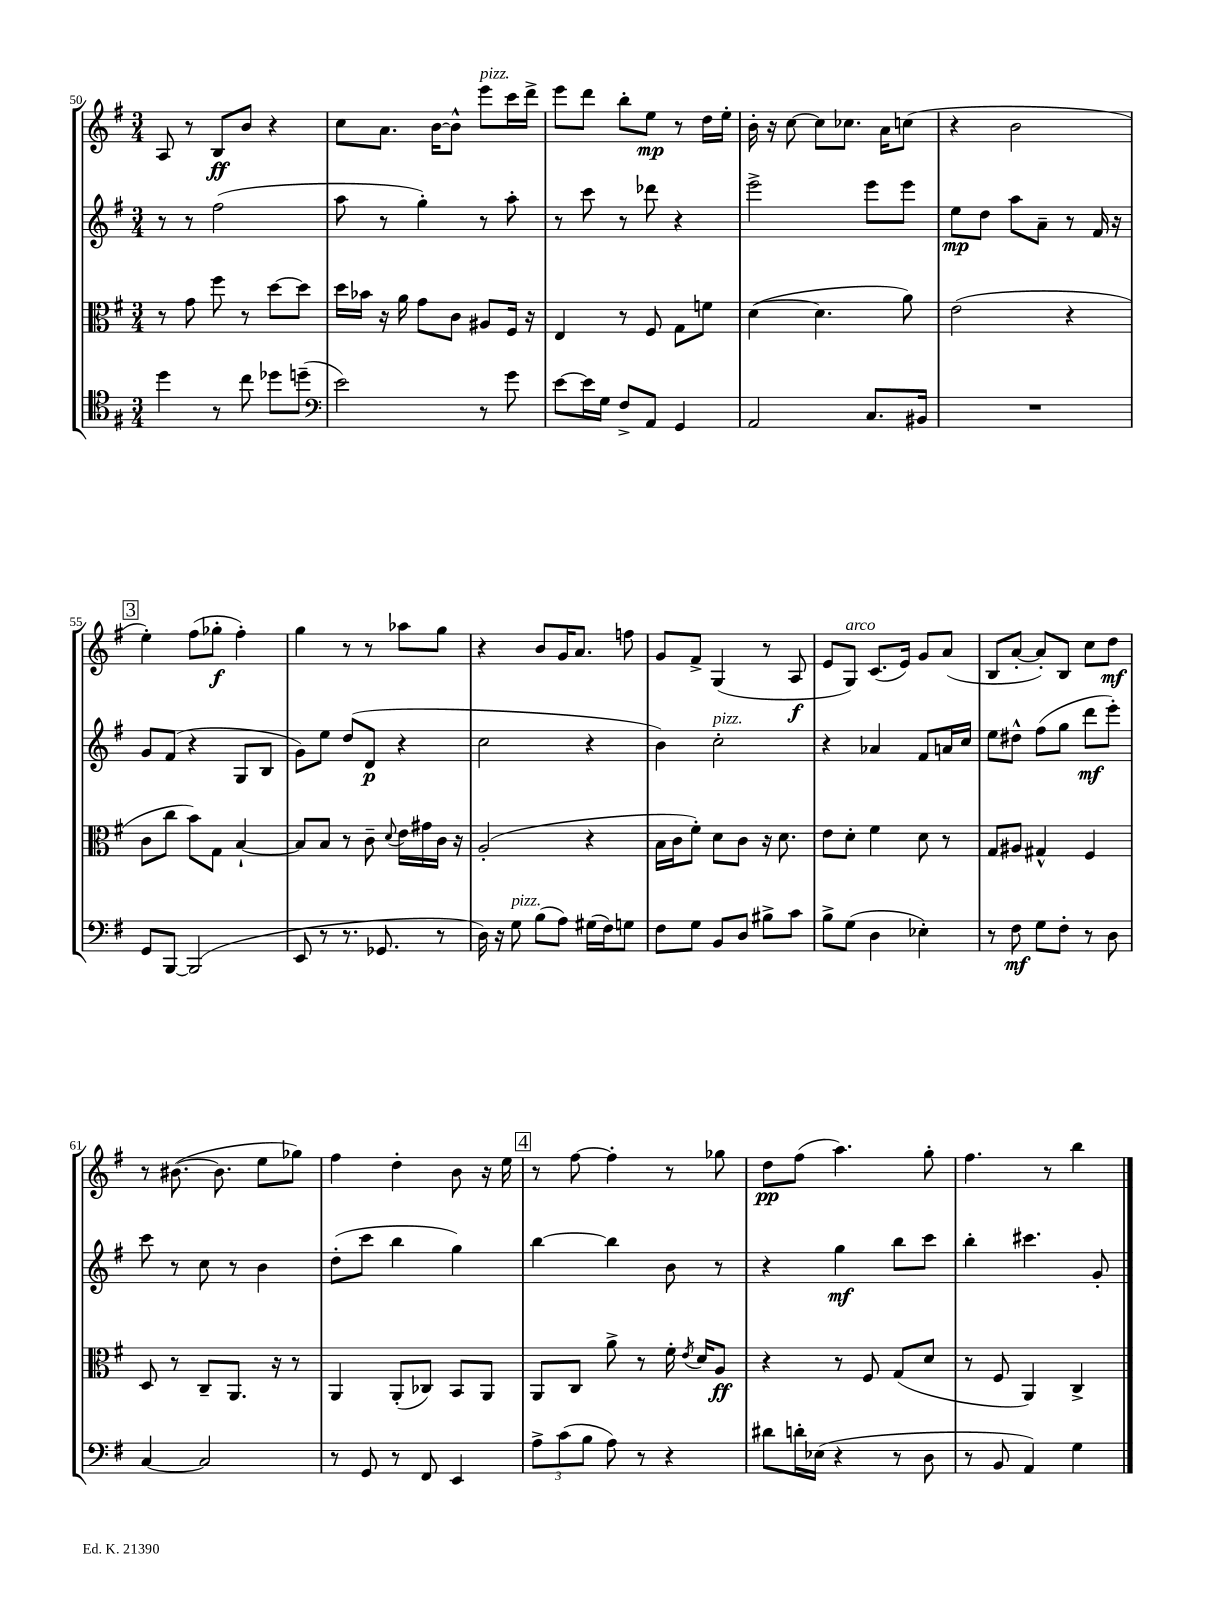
<<
\new StaffGroup <<
\new Staff = "s0" {
    \clef treble \key g \major \numericTimeSignature \time 3/4
    \autoBeamOff a8 r8 b8[\ff b'8] r4 |
    c''8[ a'8.] b'16[~ b'8]-^ e'''8[^\markup { \italic "pizz." } c'''16 d'''16]-> |
    e'''8[ d'''8] b''8[-. e''8]\mp r8 d''16[ e''16]-. |
    b'16-. r16 c''8~ c''8[ ces''8.] a'16[ c''8]( |
    r4 b'2 |
    \mark \markup { \box "3" } e''4-.) fis''8[( ges''8]-.\f fis''4-.) |
    g''4 r8 r8 aes''8[ g''8] |
    r4 b'8[ g'16 a'8.] f''8 |
    g'8[ fis'8]-> g4( r8 a8\f |
    e'8[ g8]^\markup { \italic "arco" }) c'8.[( e'16]) g'8[ a'8]( |
    b8[ a'8]~-. a'8[-.) b8] c''8[ d''8]\mf |
    r8 bis'8.~( bis'8. e''8[ ges''8]) |
    fis''4 d''4-. b'8 r16 e''16 |
    \mark \markup { \box "4" } r8 fis''8~ fis''4-. r8 ges''8 |
    d''8[\pp fis''8]( a''4.) g''8-. |
    fis''4. r8 b''4 \bar "|." |
}
\new Staff = "s1" {
    \clef treble \key g \major \numericTimeSignature \time 3/4
    \autoBeamOff r8 r8 fis''2( |
    a''8 r8 g''4-.) r8 a''8-. |
    r8 c'''8 r8 des'''8 r4 |
    e'''2-> e'''8[ e'''8] |
    e''8[\mp d''8] a''8[ a'8]-- r8 fis'16 r16 |
    \mark \markup { \box "3" } g'8[ fis'8]( r4 g8[ b8] |
    g'8[) e''8] d''8[( d'8]\p r4 |
    c''2 r4 |
    b'4) c''2-.^\markup { \italic "pizz." } |
    r4 aes'4 fis'8[ a'16 c''16] |
    e''8[ dis''8]-^ fis''8[( g''8] d'''8[\mf e'''8]-.) |
    c'''8 r8 c''8 r8 b'4 |
    d''8[-.( c'''8] b''4 g''4) |
    \mark \markup { \box "4" } b''4~ b''4 b'8 r8 |
    r4 g''4\mf b''8[ c'''8] |
    b''4-. cis'''4. g'8-. \bar "|." |
}
\new Staff = "s2" {
    \clef alto \key g \major \numericTimeSignature \time 3/4
    \autoBeamOff r8 g'8 fis''8 r8 d''8[~ d''8] |
    d''16[ bes'16] r16 a'16 g'8[ c'8] ais8[ fis16] r16 |
    e4 r8 fis8 g8[ f'8] |
    d'4~( d'4. a'8) |
    e'2( r4 |
    \mark \markup { \box "3" } c'8[ c''8] b'8[) g8] b4~-! |
    b8[ b8] r8 c'8-- \appoggiatura { d'8 } e'16[ gis'16 c'16] r16 |
    a2-.( r4 |
    b16[ c'16 fis'8]-.) d'8[ c'8] r16 d'8. |
    e'8[ d'8]-. fis'4 d'8 r8 |
    g8[ ais8] gis4-^ fis4 |
    d8 r8 c8[-- a,8.] r16 r8 |
    a,4 a,8[-.( ces8]) b,8[ a,8] |
    \mark \markup { \box "4" } a,8[ c8] a'8-> r8 fis'16-. \acciaccatura { e'8 } d'16[ a8]\ff |
    r4 r8 fis8 g8[( d'8] |
    r8 fis8 a,4) c4-> \bar "|." |
}
\new Staff = "s3" {
    \clef tenor \key g \major \numericTimeSignature \time 3/4
    \autoBeamOff d''4 r8 c''8 des''8[ d''8]--( |
    \clef bass e'2) r8 g'8 |
    e'8[~ e'16 g16] fis8[-> a,8] g,4 |
    a,2 c8.[ bis,16] |
    R2. |
    \mark \markup { \box "3" } g,8[ b,,8]~ b,,2( |
    e,8 r8 r8. ges,8. r8 |
    d16) r16 g8^\markup { \italic "pizz." } b8[( a8]) gis16[( fis16) g8] |
    fis8[ g8] b,8[ d8] bis8[-> c'8] |
    b8[-> g8]( d4 ees4-.) |
    r8 fis8\mf g8[ fis8]-. r8 d8 |
    c4~ c2 |
    r8 g,8 r8 fis,8 e,4 |
    \mark \markup { \box "4" } \tuplet 3/2 { a8[-> c'8( b8] } a8) r8 r4 |
    dis'8[ d'16-. ees16]( r4 r8 d8 |
    r8 b,8 a,4) g4 \bar "|." |
}
>>
>>
\layout { \context { \Score currentBarNumber = #50 } }
